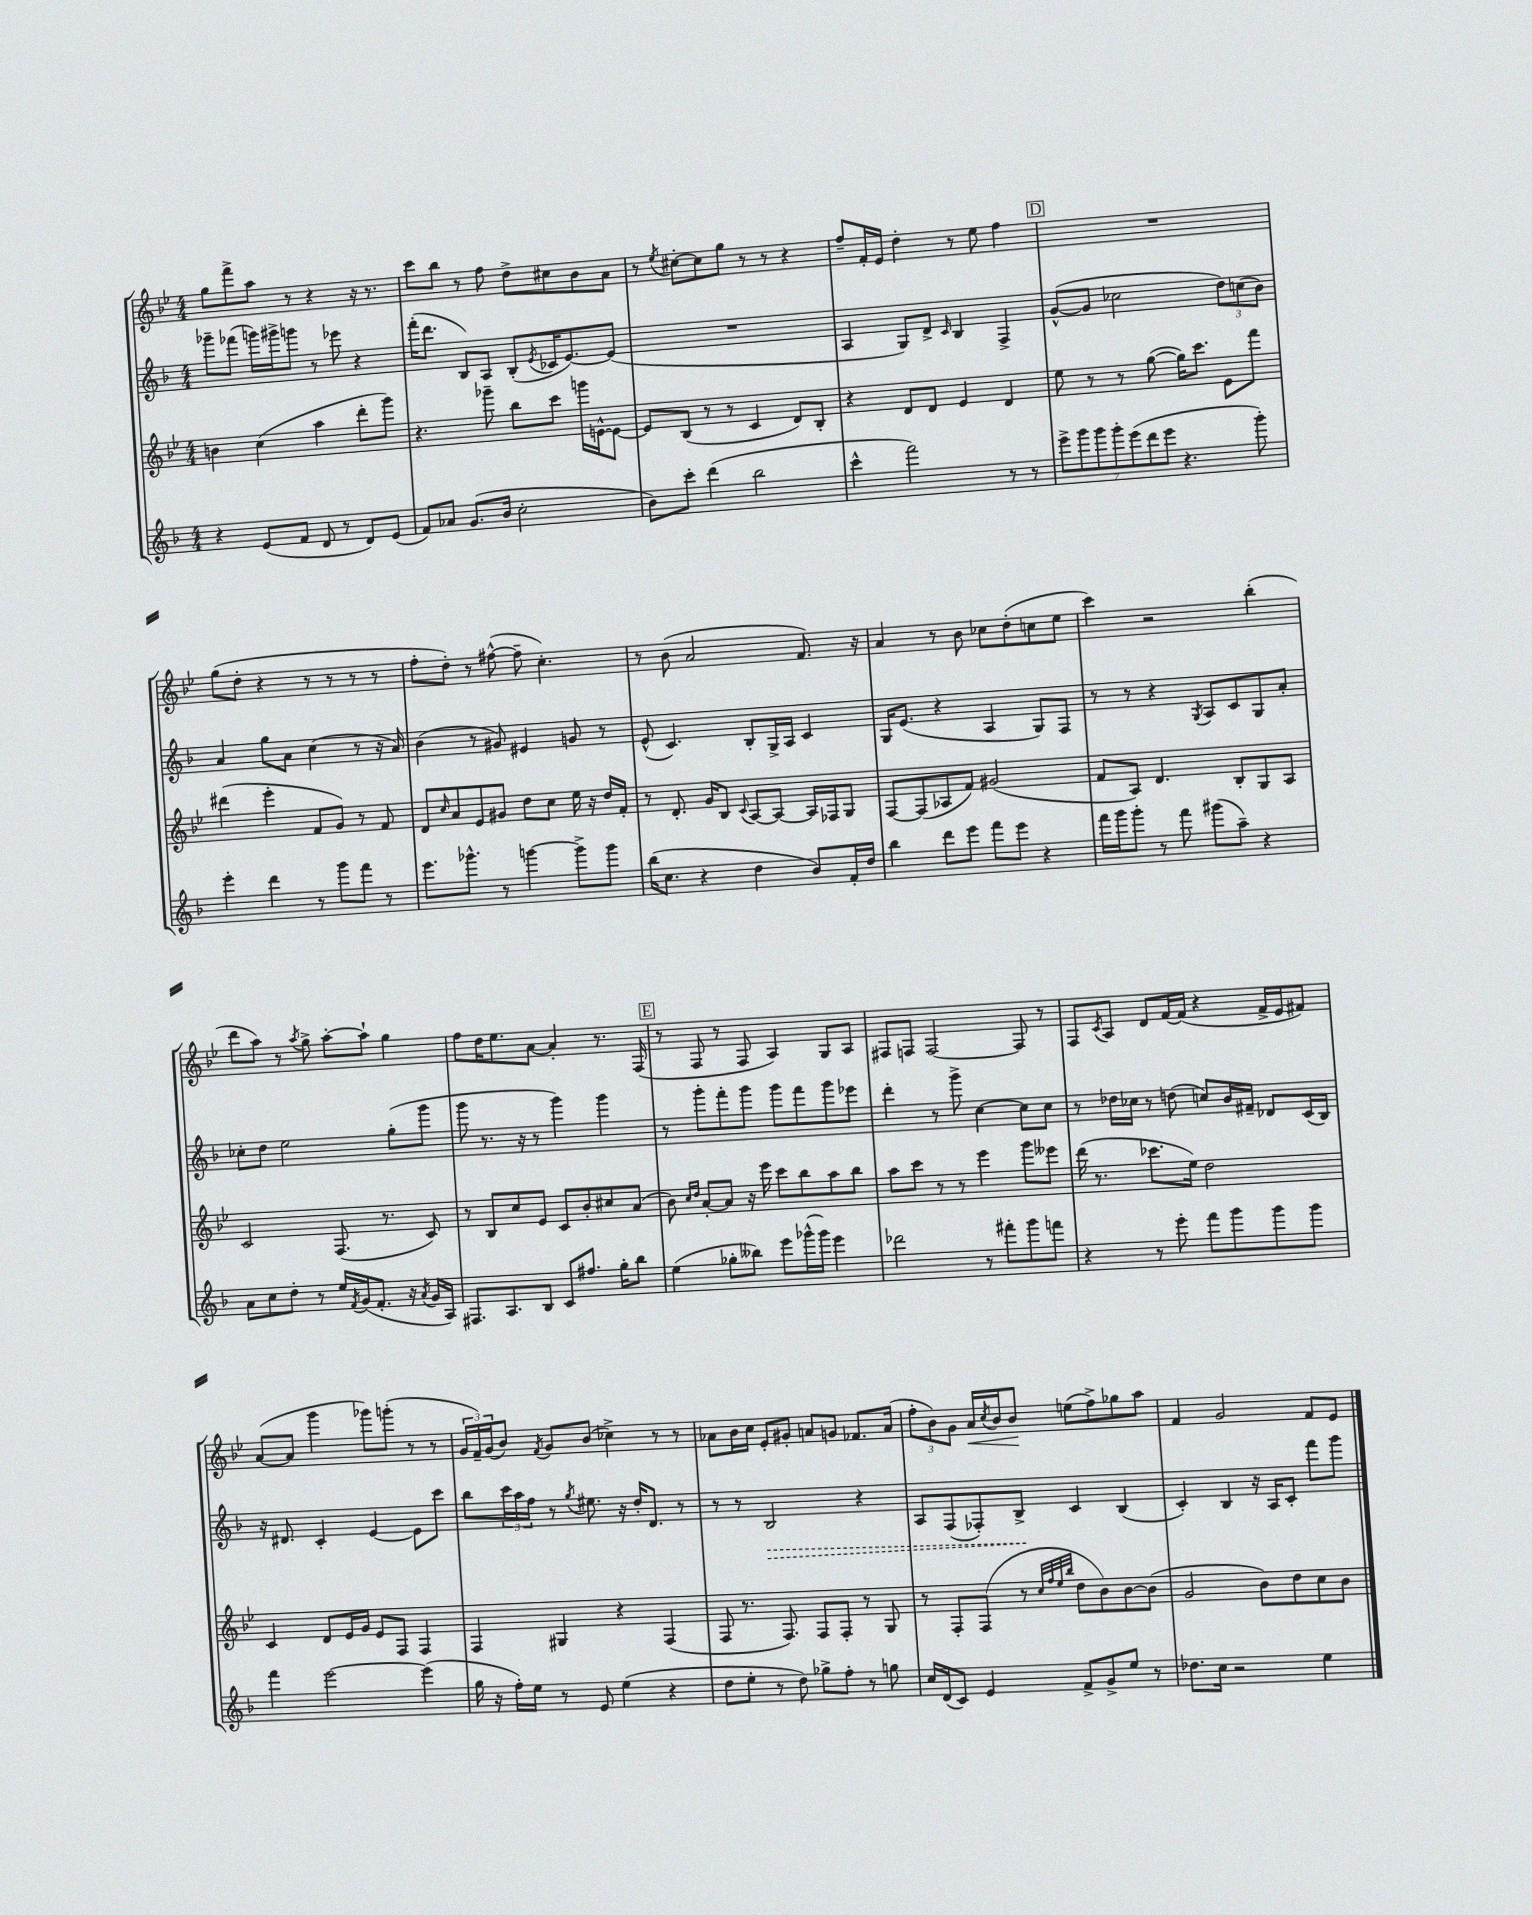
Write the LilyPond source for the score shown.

<<
\new StaffGroup <<
\new Staff = "s0" {
    \clef treble \key bes \major \numericTimeSignature \time 4/4
    g''8 f'''8-> a''8 r8 r4 r16 r8. |
    c'''8 bes''8 r8 f''8 d''8-> cis''8 bes'8 a'8 |
    r8 \acciaccatura { ees''8 } cis''8~-. cis''8 g''8 r8 r8 r4 |
    f''8-- f'16-. ees'16 d''4-. r8 ees''8 f''4 |
    \mark \markup { \box "D" } R1 |
    g''8( d''8-. r4 r8 r8 r8 r8 |
    f''8-. d''8-.) r8 fis''8~-^( fis''8-- c''4.-.) |
    r8 bes'8( a'2 f'8.) r16 |
    a'4 r8 bes'8 ces''8 d''8-.( c''8 ees''8 |
    c'''4) r2 bes''4-.( |
    d'''8 a''8) r8 \acciaccatura { a''8 } g''8-> a''8~-. a''8-! g''4 |
    f''8 d''16 ees''8. a'8~ a'4-. r8. f16( |
    \mark \markup { \box "E" } r8 f8 r8 f8 a4) g8 a8 |
    fis8 f8 f2~ f8 r8 |
    f8 \acciaccatura { c'8 } a8 d'8 f'16~ f'16( r4 f'16-> ees'16 fis'8) |
    a'8~( a'8 g'''4 ges'''8) g'''8-.( r8 r8 |
    \tuplet 3/2 { g'16 f'16--) g'16( } bes'8) \acciaccatura { f'8 } g'8 bes'8( ces''4->) r8 r8 |
    aes'8 bes'16 c''16 ees'8-. gis'8-. a'8 g'8 fes'8. a'16( |
    \tuplet 3/2 { f''8-. bes'8) g'8 } a'16\< \acciaccatura { c''8 } bes'16 bes'8\! e''8( f''8->) ges''8 a''8 |
    f'4 g'2 f'8 ees'8 \bar "|." |
}
\new Staff = "s1" {
    \clef treble \key f \major \numericTimeSignature \time 4/4
    ges'''8-- fes'''8( g'''16) gis'''16-> g'''8 r8 ees'''8 r4 |
    f'''16-.( d'''8. bes8) a8 bes8-.( \acciaccatura { e'8 } ces'16 e'8.~) e'8( |
    R1 |
    a4 g8) d'8-> \grace { c'16 } bes4 f4-> |
    \mark \markup { \box "D" } g'8~-^( g'8 ces''2 \tuplet 3/2 { d''8) c''8( bes'8) } |
    a'4 g''8 a'8 c''4( r8 r16 a'16) |
    bes'4( r8 gis'8) eis'4 g'8 r8 |
    e'8-^( c'4.) bes8-. g16-> a16 c'4 |
    g16 e'8.( r4 a4 g8) f8 |
    r8 r8 r4 \acciaccatura { g8 } a8 c'8 g8 a'8-. |
    ces''8-. d''8 e''2 g''8-.( g'''8 |
    g'''8 r8. r16 r8 g'''4) g'''4 |
    \mark \markup { \box "E" } r8 g'''8-. f'''8-. g'''8 g'''8 f'''8 g'''8 ees'''8 |
    d'''4-. r8 g'''8-> c''4~ c''8 c''8 |
    r8 des''16 ces''16 r8 d''8( c''8) bes'16 fis'16-- des'8 c'16( bes16) |
    r16 dis'8. c'4-. e'4~ e'8 c'''8 |
    bes''8 \tuplet 3/2 { c'''16 a''16 f''16 } r8 \acciaccatura { g''8 } eis''8. r16 d''16-. d'8. r8 |
    r8 r8 \once \override Hairpin.style = #'dashed-line bes2\> r4 |
    a8 f8( fes8-.) bes8->\! c'4 bes4( |
    c'4-.) bes4 r16 a16 c'8-. f'''8 g'''8 \bar "|." |
}
\new Staff = "s2" {
    \clef treble \key bes \major \numericTimeSignature \time 4/4
    b'4 c''4( a''4 d'''8-. g'''8) |
    r4. ges'''8-- bes''8 c'''8 g'''16 e'16~-^ e'8~ |
    e'8 bes8( r8 r8 c'4 d'8) bes8-. |
    r4 d'8 d'8 ees'4 d'4 |
    \mark \markup { \box "D" } ees''8 r8 r8 g''8~( g''16) c'''8. ees'8 f'''8 |
    dis'''4( ees'''4-. f'8 g'8) r8 f'8 |
    d'8 \grace { c''16 } a'8 ees'8 gis'8 d''8 c''8 ees''16 r16 d''16 f'16-. |
    r8 d'8.-. g'16 bes8 \appoggiatura { c'8 } a8~ a8~ a16 fes16 g8 |
    f8~ f8( aes8 f'8) gis'2( |
    f'8 a8) d'4. bes8-. g8 a8 |
    c'2 f8.( r8. c'8) |
    r8 bes8 c''8 ees'8 c'8 bes'8-. cis''8 a'8( |
    \mark \markup { \box "E" } bes'8) \grace { c''16 d''16 } a'8~-. a'8 r16 ees'''16 c'''8 bes''8 a''8 bes''8 |
    a''8 c'''8 r8 r8 ees'''4 g'''8 eeses'''8 |
    d'''16( r8. ces'''8. ees''16) d''2 |
    c'4 d'8 ees'16 g'16 ees'8 f8 f4 |
    f4 gis4 r4 f4( |
    f8 r8. f8.) f8 f8-. r8 g8 |
    r8 f8-. f8( r8 \grace { c''32 f''32 ees''32 bes''32 } d''8 bes'8) bes'8~ bes'8( |
    g'2 bes'8) d''8 c''8 bes'8 \bar "|." |
}
\new Staff = "s3" {
    \clef treble \key f \major \numericTimeSignature \time 4/4
    r4 e'8( f'8 d'8 r8 d'8) e'8( |
    f'8) aes'8 g'8.( bes'16 c''2-. |
    bes'8) c'''8-. d'''4( bes''2 |
    c'''4-^ f'''2) r8 r8 |
    \mark \markup { \box "D" } \tuplet 7/4 { e'''8-> g'''8 g'''8 g'''8-. e'''8( d'''8 e'''8 } r4. g'''8-.) |
    e'''4-. d'''4 r8 g'''8 f'''8 r8 |
    e'''8. ges'''8.-^ r8 g'''4~ g'''8-> g'''8 |
    bes''16( c''8. r4 d''4 bes'8) f'16-. d''16 |
    bes''4 d'''8 e'''8 f'''8 e'''8 r4 |
    f'''16 g'''16 g'''8-. r8 f'''8 gis'''8( a''8--) r4 |
    a'8 c''8 d''8-. r8 e''16 \acciaccatura { f'8 } g'16( f'8.-. r16 \acciaccatura { a'8 } g'16 a16) |
    fis8. a8. bes8 c'8 fis''8. g''16-. bes''8 |
    \mark \markup { \box "E" } e''4( ges''8-. beses''8) e'''8 ges'''16-^( ges'''16) e'''4 |
    des'''2 r8 fis'''8-. g'''8 f'''8 |
    r4 r8 e'''8-. f'''8 g'''8 g'''8 g'''8 |
    f'''4 e'''2~ e'''4( |
    g''16 r16 f''16-.) e''16 r8 e'8 e''4( r4 |
    d''8 e''8-. r8 d''8) ges''8-> f''8-. r8 g''8 |
    c''16 d'16( c'8) e'4 f'8-> g'8-> e''8 r8 |
    des''8. c''16 r2 e''4 \bar "|." |
}
>>
>>
\layout { \context { \Score \remove "Bar_number_engraver" } }
